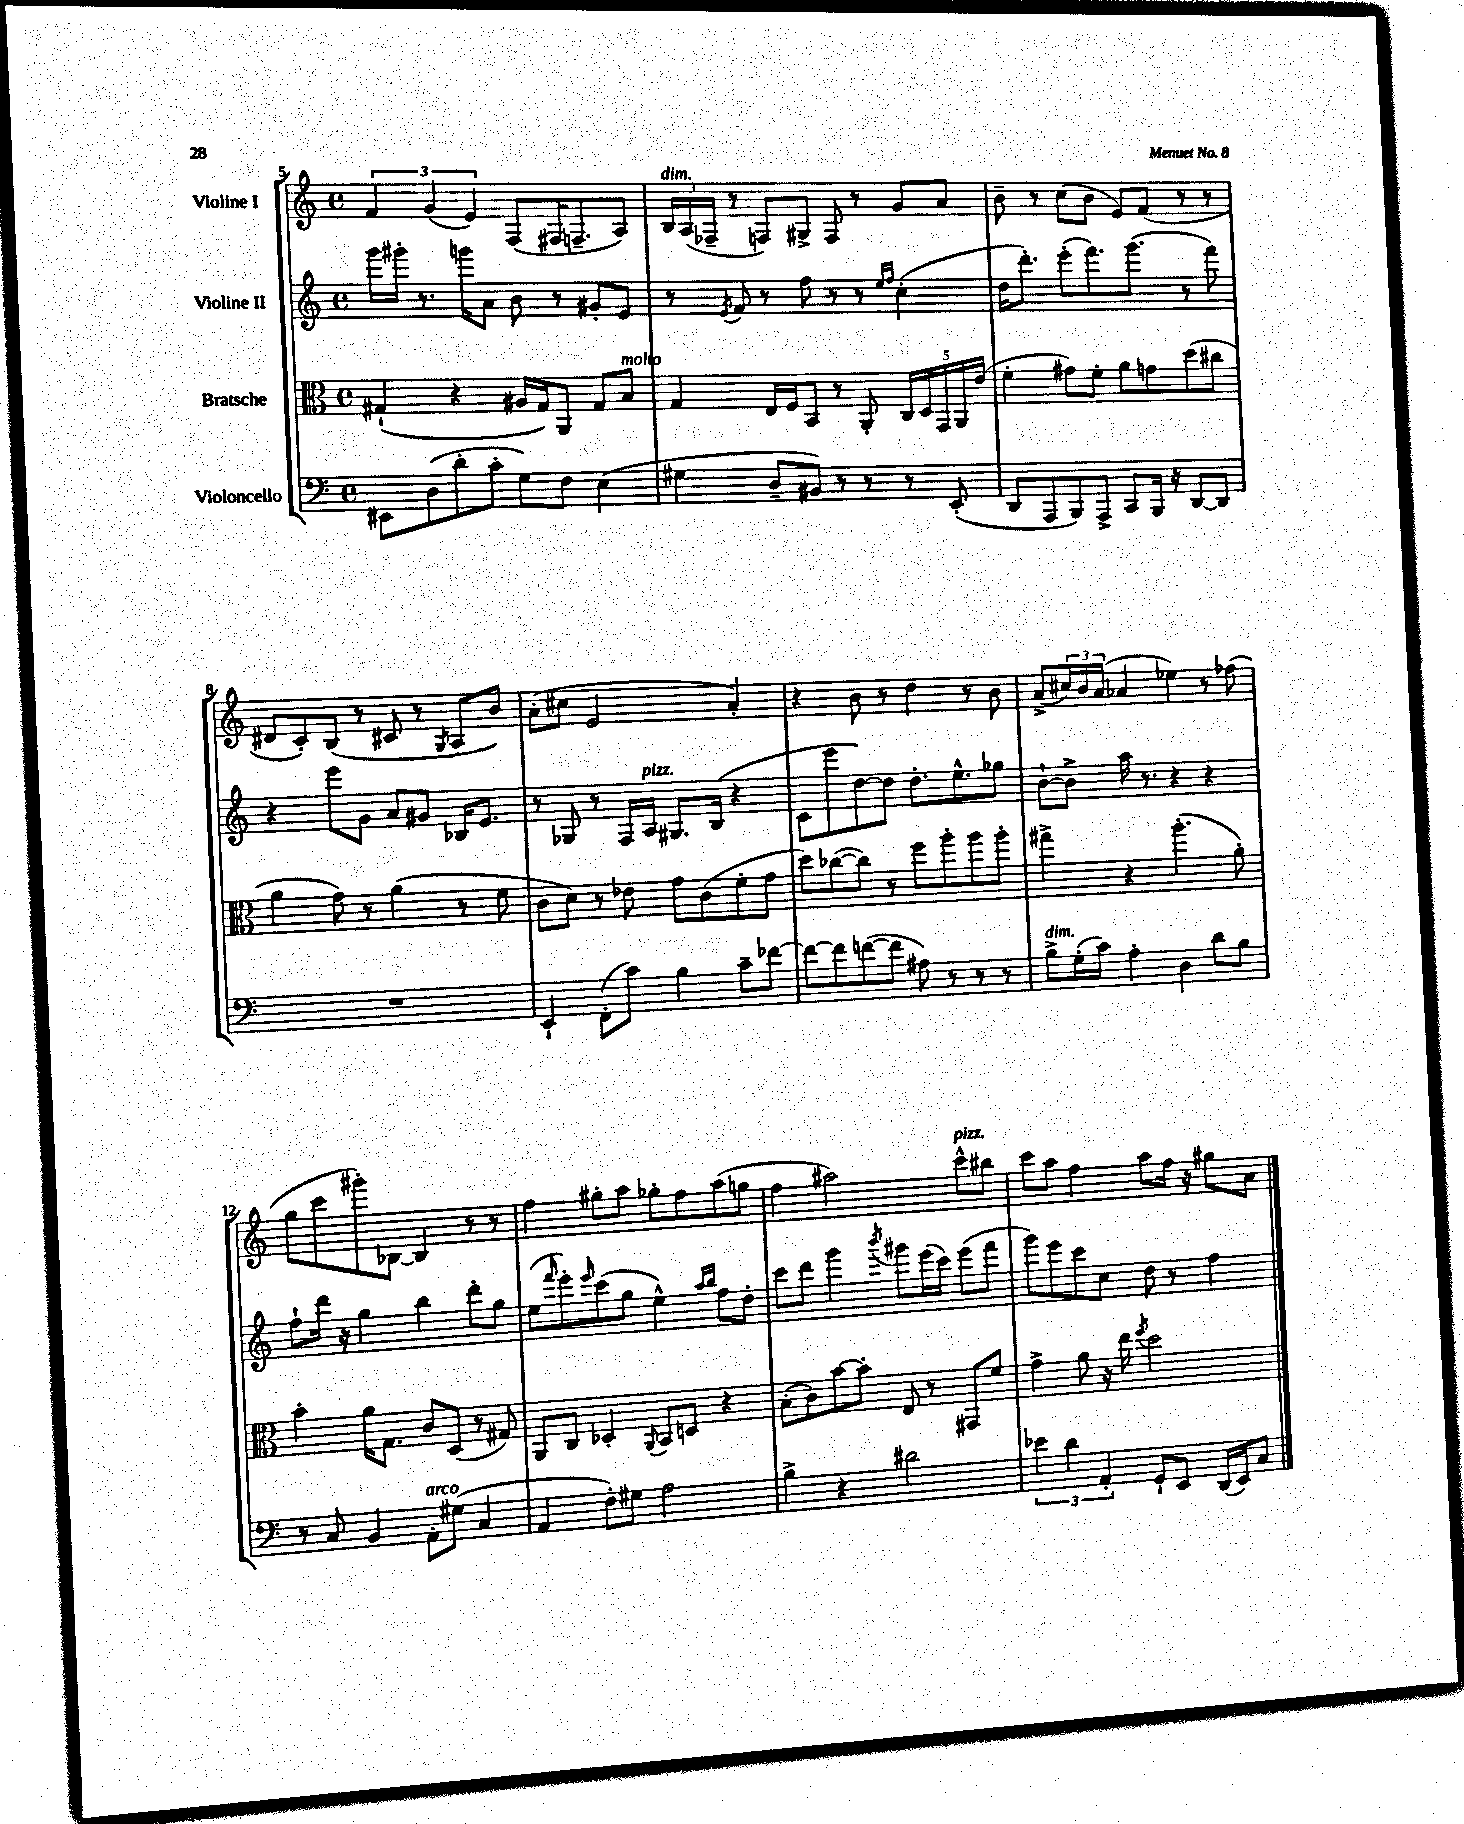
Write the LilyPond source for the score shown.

<<
\new StaffGroup <<
\new Staff = "s0" \with { instrumentName = "Violine I" } {
    \clef treble \key c \major \defaultTimeSignature \time 4/4
    \tuplet 3/2 { f'4 g'4( e'4) } f8( fis16 f8.-- a8) |
    \tuplet 3/2 { b16^\markup { \italic "dim." } a16( fes16-- } r8 f8) gis8-> f8 r8 g'8 a'8 |
    b'8-- r8 c''8( b'8 e'8) f'8( r8 r8 |
    dis'8 c'8-.) b8( r8 cis'8 r8 \acciaccatura { g8 } a8 b'8) |
    a'8-.( cis''8 e'2 a'4-.) |
    r4 b'8 r8 d''4 r8 b'8 |
    a'8->( \tuplet 3/2 { cis''16) b'16 a'16( } aes'4 ees''4) r8 fes''8( |
    g''8 c'''8 gis'''8-.) bes8~ bes4 r8 r8 |
    f''4 gis''8-. a''8 ges''8-. f''8 a''8( g''8 |
    f''4 ais''2) c'''8-^^\markup { \italic "pizz." } bis''8 |
    c'''8 a''8 f''4 a''8 f''16 r16 gis''8 a'8 \bar "|." |
}
\new Staff = "s1" \with { instrumentName = "Violine II" } {
    \clef treble \key c \major \defaultTimeSignature \time 4/4
    g'''16 gis'''16-. r8. g'''16 a'8 b'8 r8 gis'8-. e'8 |
    r8 \acciaccatura { e'8 } f'8 r8 f''8 r8 r8 \grace { e''16 f''16 } c''4-.( |
    d''16 d'''8.-.) e'''8-.( f'''8.) g'''8.( r8 f'''8) |
    r4 e'''8 g'8 a'8 gis'8 bes16 e'8. |
    r8 ges8 r8 f16 a16^\markup { \italic "pizz." } gis8. b16( r4 |
    c'8 e'''8 d''8~) d''8 d''8.-. e''8.-^ ges''8 |
    b'8~-! b'8-> a''16 r8. r4 r4 |
    f''8-! d'''16 r16 g''4 b''4 d'''8-. g''8 |
    e''8( \grace { f'''16 } e'''8-.) \grace { e'''16 } c'''8( g''8 e''4-^) \grace { a''16 b''16 } f''8 d''8-. |
    c'''8 d'''8 g'''4 \acciaccatura { b'''8 } gis'''8 e'''16( c'''16) e'''8( f'''8 |
    g'''8) e'''8 c'''8 c''8 d''8 r8 f''4 \bar "|." |
}
\new Staff = "s2" \with { instrumentName = "Bratsche" } {
    \clef alto \key c \major \defaultTimeSignature \time 4/4
    gis4-!( r4 ais16 gis16) a,8 gis8 b8^\markup { \italic "molto" } |
    g4 e16 f16 b,8 r8 a,8-. \tuplet 5/4 { c16 d16 g,16 a,16 e'16( } |
    f'4-. gis'8) f'8-. a'8 g'8 d''8( cis''8 |
    a'4 g'8) r8 a'4( r8 f'8 |
    c'8 d'8) r8 ees'8 g'8 c'8( f'8-. g'8 |
    d''8) ces''8~( ces''8) r8 f''8 a''8-. a''8 a''8-. |
    gis''4-> r4 a''4.-.( a'8-.) |
    b'4-. a'16 g8. c'8 d8( r8 gis8) |
    a,8 c8 des4-. \appoggiatura { a,8 } b,8 d8 r4 |
    b8-.( c'8) b'8~ b'8-. e8 r8 gis,8 f'8 |
    g'4-> a'8 r16 e''16 \acciaccatura { f''8 } d''2 \bar "|." |
}
\new Staff = "s3" \with { instrumentName = "Violoncello" } {
    \clef bass \key c \major \defaultTimeSignature \time 4/4
    eis,8 d8( d'8-. c'8-. g8) f8 e4( |
    gis4 d8-- bis,8) r8 r8 r8 e,8-.( |
    d,8 a,,8 b,,8) a,,8-> c,8 b,,16 r16 d,8~ d,8 |
    R1 |
    e,4-! f,8-.( c'8) b4 c'8-- fes'8~ |
    fes'8~ fes'8 f'8~( f'8 ais8) r8 r8 r8 |
    b8->^\markup { \italic "dim." } g16-.( c'16) a4-. d4 d'8 b8 |
    r8 c8 b,4 a,8-.^\markup { \italic "arco" } gis8( c4 |
    a,4 f8-.) gis8 a2 |
    b4-> r4 dis'2 |
    \tuplet 3/2 { ees'4 d'4 a,4-. } g,8-! e,8 d,16( e,16) c8 \bar "|." |
}
>>
>>
\layout { \context { \Score currentBarNumber = #5 } }
